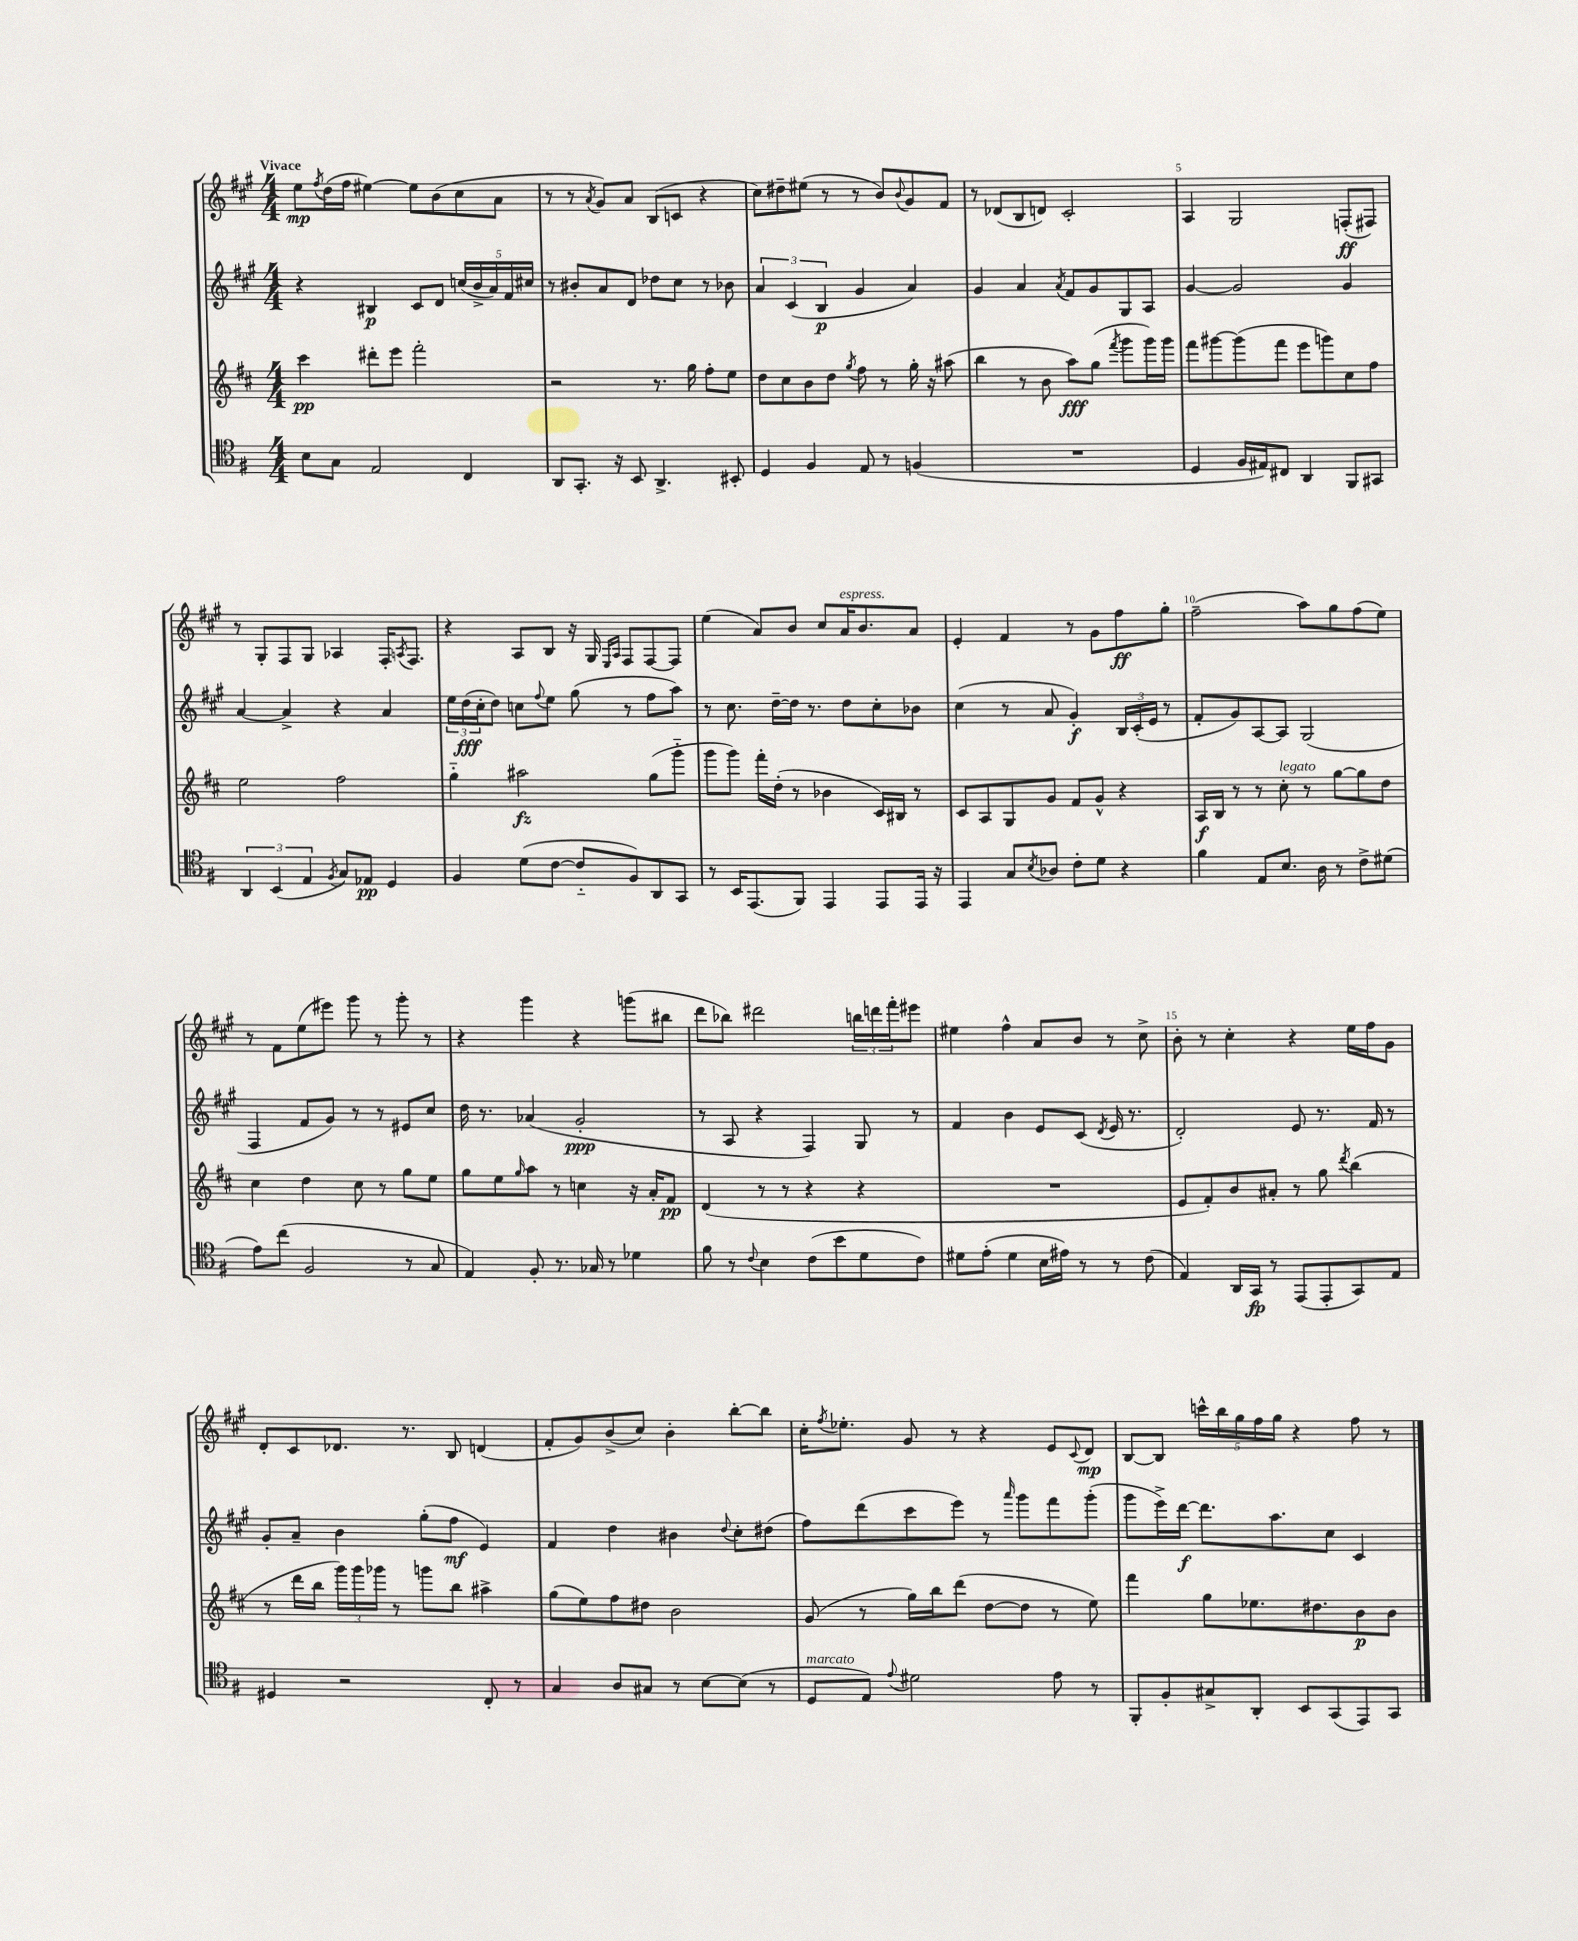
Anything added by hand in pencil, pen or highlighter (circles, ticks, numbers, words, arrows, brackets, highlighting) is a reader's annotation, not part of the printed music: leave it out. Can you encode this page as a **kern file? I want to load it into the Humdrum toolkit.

**kern	**kern	**kern	**kern
*staff4	*staff3	*staff2	*staff1
*clefC4	*clefG2	*clefG2	*clefG2
*k[f#]	*k[f#c#]	*k[f#c#g#]	*k[f#c#g#]
*M4/4	*M4/4	*M4/4	*M4/4
8B	4ccc#	4r	8ee
.	.	.	8qff#
8G	.	.	(16dd
.	.	.	16ff#
2E	8ddd#'	4B#	[4ee#)
.	8eee	.	.
.	2fff#'	8c#	8ee#]
.	.	8d	(8b
4C	.	(20cc	8cc#
.	.	20b^	.
.	.	20a)	.
.	.	.	8a
.	.	20f#	.
.	.	20cc#	.
=	=	=	=
8AA	2r	8r	8r
8.GG'	.	8b#'	8r
.	.	.	8qa
.	.	8a	8g#)
16r	.	.	.
8BB	.	8d	8a
4.AA^	8.r	8dd-	(8B
.	.	8cc#	8c
.	16gg	.	.
.	8ff#'	8r	4r
8BB#'	8ee	8b-	.
=	=	=	=
4D	8dd	6a	8cc#)
.	8cc#	.	8dd#~
.	.	(6c#	.
4F#	8b	.	(8ee#
.	.	6B	.
.	8dd	.	8r
.	8qgg	.	.
8E	8ff#	4g#	8r
8r	8r	.	8b)
.	.	.	8qqb
(4F	16gg'	4a)	8g#
.	16r	.	.
.	(8aa#	.	8f#
=	=	=	=
1r	4bb	4g#	8r
.	.	.	(8d-
.	8r	4a	8B
.	8b	.	8d)
.	.	8qa	.
.	8aa)	8f#	2c#'
.	(8gg	8g#	.
.	8qfff#	.	.
.	8ggg	8G#	.
.	16ggg)	8A	.
.	16ggg	.	.
=	=	=	=
4D	8fff#	[4g#	4A
.	[8ggg#	.	.
16F#	(8ggg#]	2g#]	2G#
16E#)	.	.	.
8C#	8fff#	.	.
4AA	8eee	.	.
.	8ggg)	.	.
8FF#	8cc#	4g#	(8F'
8GG#	8ff#	.	8F#)
=	=	=	=
6AA	2ee	[4a	8r
.	.	.	8G#'
(6BB	.	.	.
.	.	4a^]	8F#
6E	.	.	.
.	.	.	8G#
8qF#	.	.	.
8G)	2ff#	4r	4A-
8E-	.	.	.
4D	.	4a	16F#'
.	.	.	8qA
.	.	.	8.F#
=	=	=	=
4F#	4gg'~	24ee	4r
.	.	(24dd	.
.	.	24cc#'	.
.	.	8dd)	.
(8d	2aa#	8cc	8A
.	.	8qqff#	.
[8c	.	8ee	8B
8c'~]	.	(8gg#	16r
.	.	.	16G#
.	.	.	16qqE
.	.	.	16qqA
8F#)	.	8r	8F#
8AA	(8gg	8ff#	[8F#
8GG	8ggg'~	8aa)	8F#]
=	=	=	=
8r	8ggg	8r	(4ee
16BB	8ggg)	8.cc#	.
(8.EE	.	.	.
.	16fff#'	.	8a)
.	(16dd'	[16dd~	.
8FF#)	8r	16dd]	8b
.	.	8.r	.
4EE	4b-	.	8cc#
.	.	8dd	16a
.	.	.	8.b
8EE	16c#)	8cc#'	.
.	16B#	.	.
16EE	8r	8b-	8a
16r	.	.	.
=	=	=	=
4EE	8c#	(4cc#	4e'
.	8A	.	.
8G	8G	8r	4f#
8qB	.	.	.
8A-	8g	8a	.
8c'	8f#	4g#')	8r
8d	8g^^	.	8g#
4r	4r	24B	8ff#
.	.	(24c#'	.
.	.	24e	.
.	.	8r	8gg#'
=	=	=	=
4f#	16A	8f#'	(2ff#~
.	16B	.	.
.	8r	8g#)	.
8E	8r	[8A	.
8.B	8cc#'	8A]	.
.	8r	(2G#	8aa)
16A	.	.	.
8r	[8gg	.	8gg#
8c^	8gg]	.	(8ff#
(8d#	8dd	.	8ee)
=	=	=	=
8e)	4cc#	4F#	8r
(8cc	.	.	8f#
2F#	4dd	8f#	(8ee
.	.	8g#)	8eee#)
.	8cc#	8r	8ggg#
.	8r	8r	8r
8r	8gg	8e#	8ggg#'
8G	8ee	8cc#	8r
=	=	=	=
4E)	8gg	16dd	4r
.	.	8.r	.
.	8ee	.	.
.	16qqgg	.	.
8F#'	8aa	(4a-	4ggg#
8.r	8r	.	.
.	4cc	2g#'	4r
16G-	.	.	.
8r	.	.	.
4d-	16r	.	(8ggg
.	16a'	.	.
.	8f#	.	8bb#
=	=	=	=
8f#	(4d	8r	8ddd
8r	.	8A	8bb-)
8qqc	.	.	.
4B	8r	4r	2ddd#
.	8r	.	.
(8c	4r	4F#)	.
8b	.	.	.
8d	4r	8G#	24bb
.	.	.	24ddd
.	.	.	24fff#'
8c)	.	8r	8eee#
=	=	=	=
8d#	1r	4f#	4ee#
(8e'	.	.	.
4d#	.	4b	4ff#^^
16B	.	8e	8a
16e#)	.	.	.
8r	.	(8c#	8b
.	.	8qd	.
8r	.	16e	8r
.	.	8.r	.
(8c	.	.	8cc#^
=	=	=	=
4E)	8e	2d')	8b'
.	8f#')	.	8r
16AA	8b	.	4cc#'
16GG	.	.	.
8r	8a#'	.	.
(8EE	8r	8e	4r
8EE'	8gg	8.r	.
.	8qddd	.	.
8GG)	(4bb	.	16ee
.	.	16f#	16ff#
8E	.	8r	8g#
=	=	=	=
4D#	8r	8g#'	8d'
.	16ddd	8a~	8c#
.	16bb	.	.
2r	24ggg)	4b	8.d-
.	24ggg	.	.
.	24ggg-	.	.
.	8r	.	.
.	.	.	8.r
.	8ggg	(8gg#'	.
.	8bb	8ff#	8B
8C'	4aa#^	4e)	(4d
8r	.	.	.
=	=	=	=
4G	(8gg	4f#	8f#'
.	8ee)	.	8g#)
8A	8ff#	4dd	(8b^
8G#	8dd#	.	8cc#)
8r	2b	4b#	4b'
[8B	.	.	.
.	.	8qqdd	.
(8B]	.	8cc#'	[8bb'
8r	.	(8dd#	8bb]
=	=	=	=
8D	(8g	8ff#)	16cc#'
.	.	.	8qff#
.	.	.	8.ee-'
8E)	8r	(8ddd	.
8qqe	.	.	.
2d#	16gg)	8ccc#	8g#
.	16bb	.	.
.	(8ddd	8eee)	8r
.	[8dd	8r	4r
.	.	16qqaaa	.
.	8dd]	8ggg#	.
8e	8r	8fff#	8e
.	.	.	8qqc#
8r	8ee)	(8ggg#'	8d
=	=	=	=
8FF#'	4fff#	8ggg#	[8B
8F#'	.	16eee^)	8B]
.	.	[16ddd	.
8G#^	8gg	8.ddd]	20ccc^^
.	.	.	20bb
.	.	.	20gg#
8AA'	8.ee-	.	.
.	.	.	20ff#
.	.	8.aa	.
.	.	.	20gg#
8BB	.	.	4r
.	8.dd#	.	.
(8GG	.	8cc#	.
8EE)	8b	4c#	8ff#
8GG	8b	.	8r
==	==	==	==
*-	*-	*-	*-
